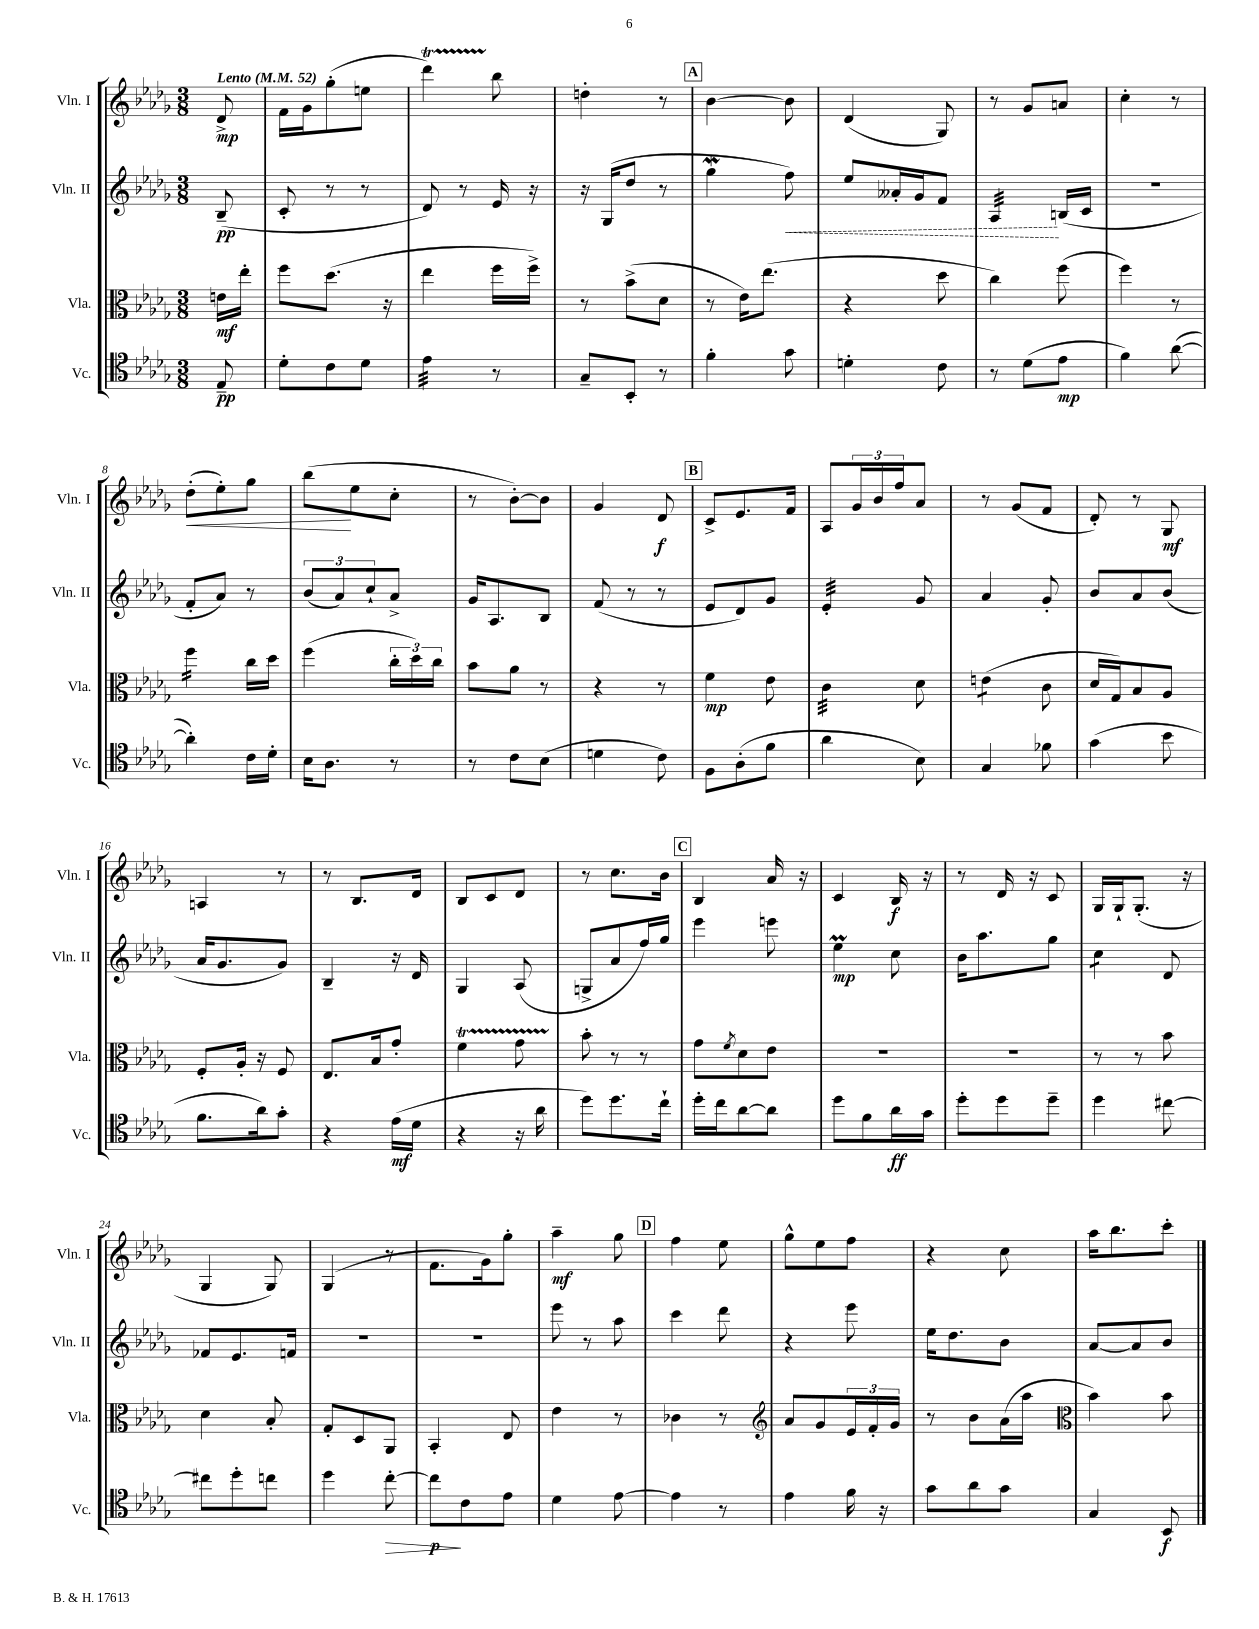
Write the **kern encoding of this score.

**kern	**kern	**kern	**kern
*staff4	*staff3	*staff2	*staff1
*clefC4	*clefC3	*clefG2	*clefG2
*k[b-e-a-d-g-]	*k[b-e-a-d-g-]	*k[b-e-a-d-g-]	*k[b-e-a-d-g-]
*M3/8	*M3/8	*M3/8	*M3/8
*MM52	*MM52	*MM52	*MM52
8E-~/	16e\LL	(8B-~/	8d-^/
.	16ee-'\JJ	.	.
=	=	=	=
8d-'\L	8ff\L	8c'/	16f\LL
.	.	.	16g-\J
8c\	(8.dd-\J	8r	(8gg-'\
8d-\J	.	8r	8ee\J
.	16r	.	.
=	=	=	=
4e-\	4ee-\	8d-/)	4ddd-\)
.	.	8r	.
8r	16ff\LL	16e-/	8bb-\
.	16ff^\JJ)	16r	.
=	=	=	=
8G-~/L	8r	16r	4dd'\
.	.	(16G-/LK	.
8BB-'/J	(8b-^\L	8dd-/J	.
8r	8d-\J	8r	8r
=	=	=	=
4f'\	8r	4gg-\	[4b-\
.	16e-\LK)	.	.
.	(8.ee-\J	.	.
8g-\	.	8ff\)	8b-\]
=	=	=	=
4d'\	4r	8ee-/L	(4d-/
.	.	16a--'/L	.
.	.	16g-/J	.
8c\	8dd-\	8f/J	8G-/)
=	=	=	=
8r	4cc\)	4A-/	8r
(8d-\L	.	.	8g-/L
8e-\J	(8ff\	(16B/LL	8a/J
.	.	16c/JJ	.
=	=	=	=
4f\)	4ff\)	4.r	4cc'\
([8a-\	8r	.	8r
=	=	=	=
4a-'\])	4ff\	8f'/L	(8dd-'\L
.	.	8a-/J)	8ee-'\)
16c\LL	16cc\LL	8r	8gg-\J
16d-'\JJ	16dd-\JJ	.	.
=	=	=	=
16B-\LK	(4ff\	(12b-/L	(8bb-\L
8.A-\J	.	.	.
.	.	12a-/)	.
.	.	.	8ee-\
.	.	12cc`/	.
8r	24cc'\LL	8a-^/J	8cc'\J
.	24dd-\)	.	.
.	24cc\JJ	.	.
=	=	=	=
8r	8b-\L	16g-/LK	8r
.	.	8.A-/	.
8c\L	8a-\J	.	[8b-'\L)
(8B-\J	8r	8B-/J	8b-\]J
=	=	=	=
4d\	4r	(8f/	4g-/
.	.	8r	.
8c\)	8r	8r	8d-/
=	=	=	=
8F\L	4f\	8e-/L	8c^/L
(8A-'\	.	8d-/)	8.e-/
8f\J	8e-\	8g-/J	.
.	.	.	16f/Jk
=	=	=	=
4a-\	4c\	4e-'/	8A-/L
.	.	.	24g-/L
.	.	.	24b-/
.	.	.	24ff/J
8B-\)	8d-\	8g-/	8a-/J
=	=	=	=
4G-/	(4e\	4a-/	8r
.	.	.	(8g-/L
8f-\	8c\	8g-'/	8f/J
=	=	=	=
(4g-\	16d-/LL	8b-/L	8d-'/)
.	16G-/J)	.	.
.	8B-/	8a-/	8r
8b-\	8A-/J	(8b-/J	8G-/
=	=	=	=
8.f\L	8F'/L	16a-/LK	4A/
.	.	8.g-/	.
.	16A-'/Jk	.	.
16a-\k)	16r	.	.
8g-'\J	8F/	8g-/J)	8r
=	=	=	=
4r	8.E-/L	4B-~/	8r
.	.	.	8.B-/L
.	16B-/k	.	.
(16e-\LL	8g-'/J	16r	.
16d-\JJ	.	16d-/	16d-/Jk
=	=	=	=
4r	4f\	4G-/	8B-/L
.	.	.	8c/
16r	8g-\	(8A-/	8d-/J
16a-\	.	.	.
=	=	=	=
8dd-\L)	8b-'\	8G^/L	8r
8.dd-\	8r	8a-/	8.cc\L
.	8r	16ff/L)	.
16cc`\Jk	.	16gg-/JJ	16b-\Jk
=	=	=	=
16dd-'\LL	8g-\L	4eee-\	4B-/
16cc\J	.	.	.
.	8qf/	.	.
[8a-\	8d-\	.	.
8a-\]J	8e-\J	8eee\	16a-/
.	.	.	16r
=	=	=	=
8dd-\L	4.r	4ee-\	4c/
8f\	.	.	.
16a-\L	.	8cc\	16B-/
16g-\JJ	.	.	16r
=	=	=	=
8dd-'\L	4.r	16b-\LK	8r
.	.	8.aa-\	.
8dd-\	.	.	16d-/
.	.	.	16r
8dd-~\J	.	8gg-\J	8c/
=	=	=	=
4dd-\	8r	4cc\	16G-/LL
.	.	.	16G-`/J
.	8r	.	(8.G-'/J
[8cc#\	8b-\	8d-/	.
.	.	.	16r
=	=	=	=
8cc#\]L	4d-\	8f-/L	4G-/
8dd-'\	.	8.e-/	.
8cc\J	8B-'/	.	8G-/)
.	.	16f/Jk	.
=	=	=	=
4dd-\	8G-'/L	4.r	(4G-/
.	8D-/	.	.
[8cc'\	8AA-/J	.	8r
=	=	=	=
8cc\]L	4BB-'/	4.r	8.f\L
8c\	.	.	.
.	.	.	16g-\k)
8e-\J	8E-/	.	8gg-'\J
=	=	=	=
4d-\	4e-\	8eee-\	4aa-~\
.	.	8r	.
[8e-\	8r	8aa-\	8gg-\
=	=	=	=
4e-\]	4c-\	4ccc\	4ff\
8r	8r	8ddd-\	8ee-\
=	=	=	=
*	*clefG2	*	*
4e-\	8a-/L	4r	8gg-^^\L
.	8g-/	.	8ee-\
16f\	24e-/L	8eee-\	8ff\J
.	24f'/	.	.
16r	.	.	.
.	24g-/JJ	.	.
=	=	=	=
8g-\L	8r	16ee-\LK	4r
.	.	8.dd-\	.
8a-\	8b-\L	.	.
8g-\J	(16a-\L	8b-\J	8cc\
.	16aa-\JJ	.	.
=	=	=	=
*	*clefC3	*	*
4G-/	4b-\)	[8a-/L	16aa-\LK
.	.	.	8.bb-\
.	.	8a-/]	.
8BB-/	8b-\	8b-/J	8ccc'\J
==	==	==	==
*-	*-	*-	*-
